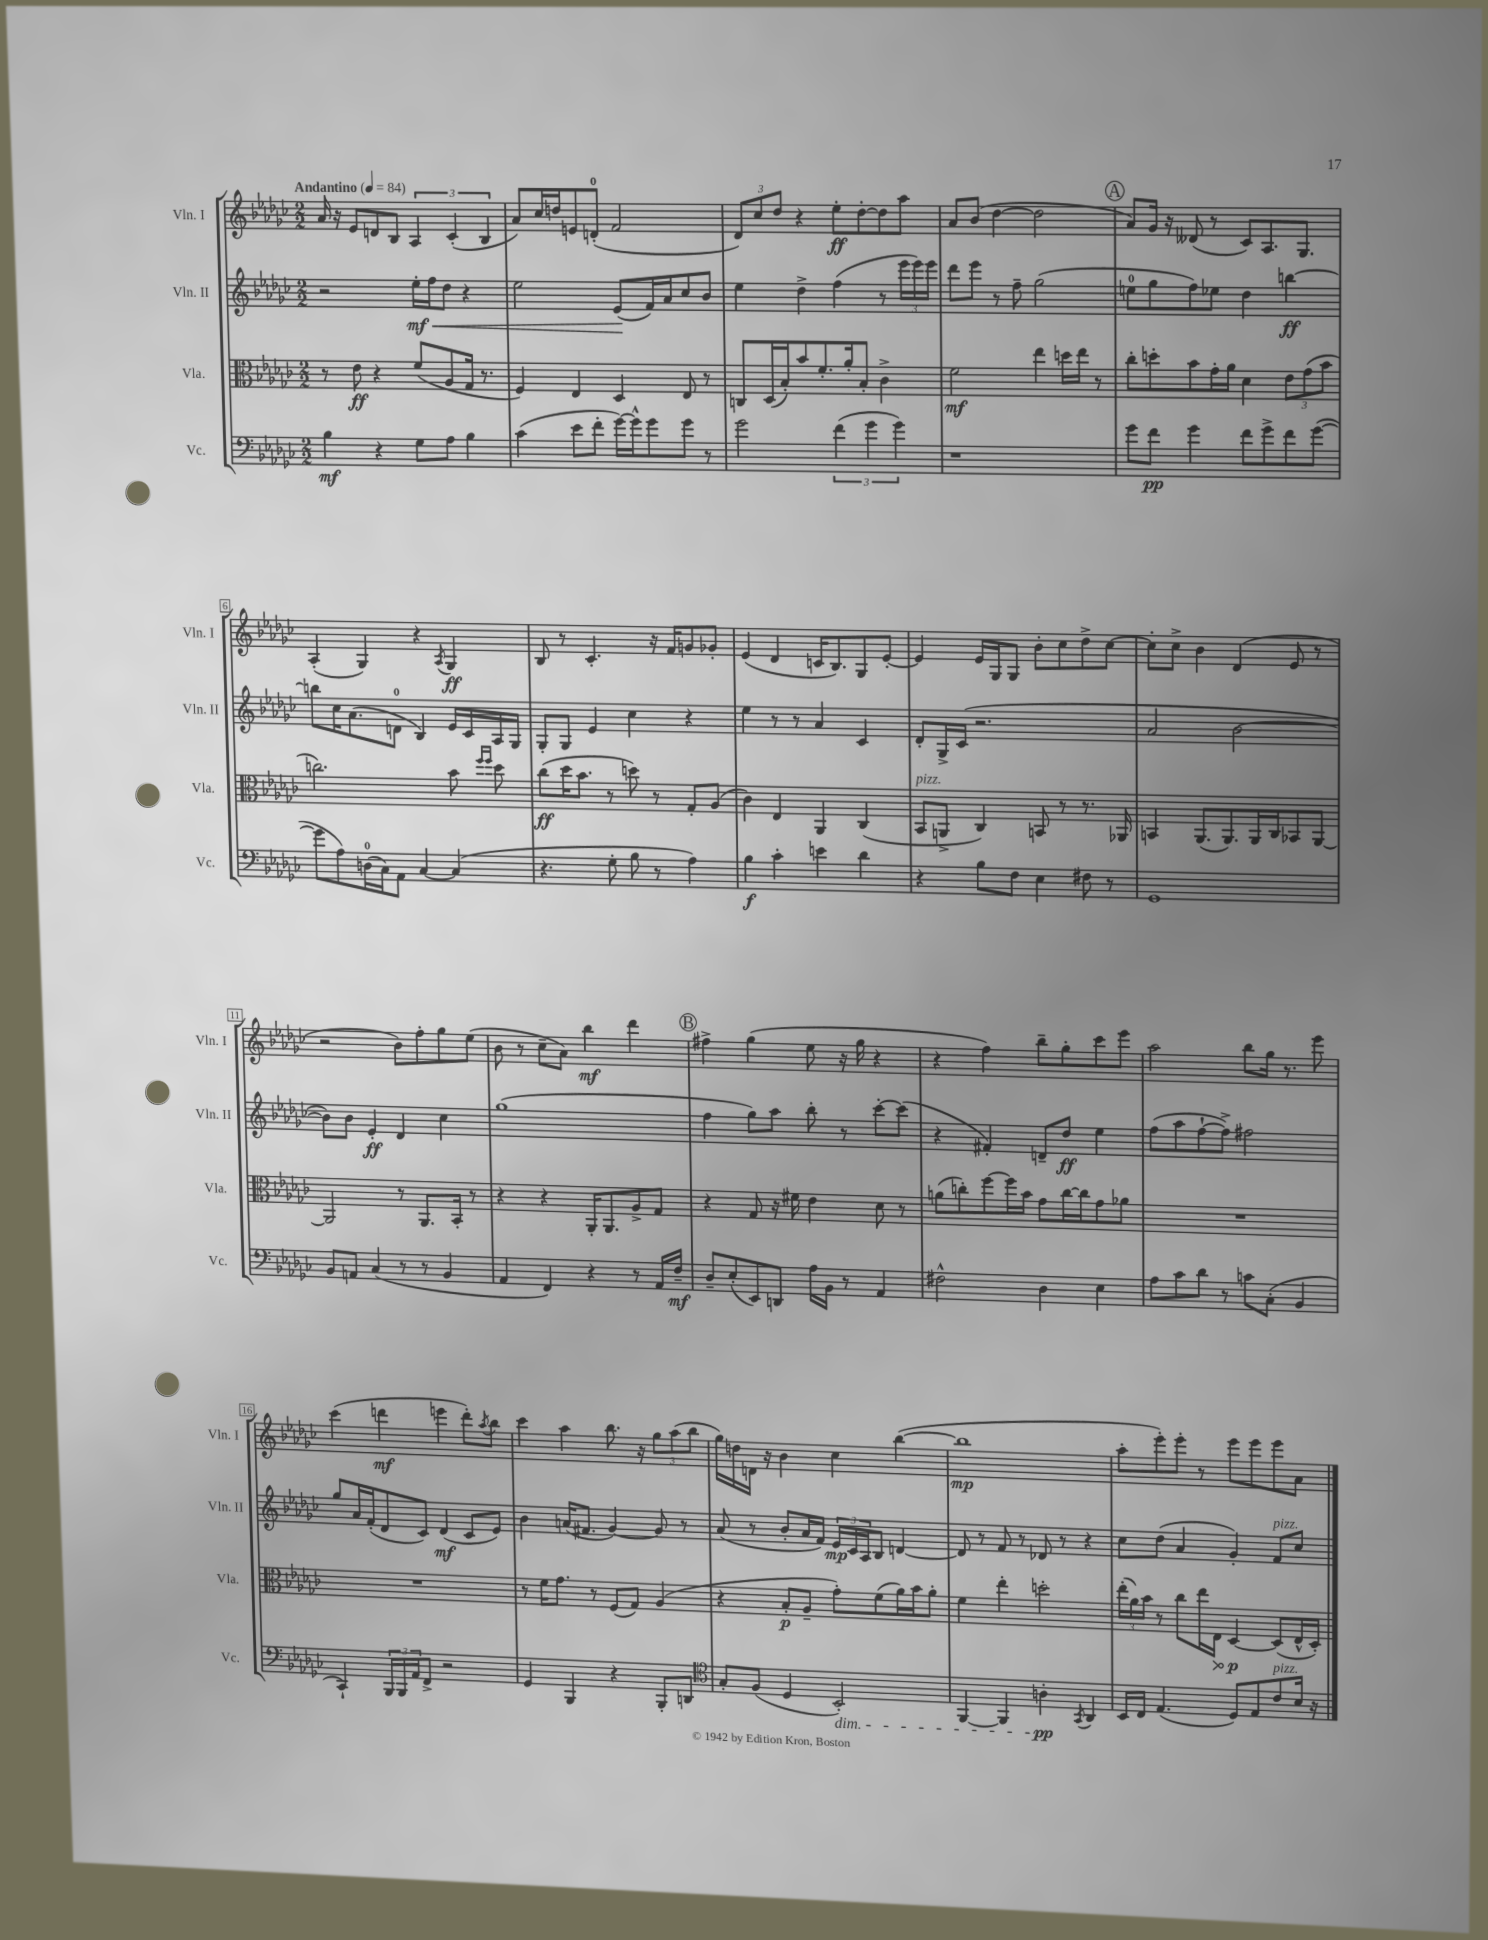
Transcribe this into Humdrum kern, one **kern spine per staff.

**kern	**dynam	**kern	**dynam	**kern	**dynam	**kern	**dynam
*part4	*part4	*part3	*part3	*part2	*part2	*part1	*part1
*staff4	*staff4	*staff3	*staff3	*staff2	*staff2	*staff1	*staff1
*I"Vc.	*	*I"Vla.	*	*I"Vln. II	*	*I"Vln. I	*
*I'Vc.	*	*I'Vla.	*	*I'Vln. II	*	*I'Vln. I	*
*clefF4	*	*clefC3	*	*clefG2	*	*clefG2	*
*k[b-e-a-d-g-c-]	*	*k[b-e-a-d-g-c-]	*	*k[b-e-a-d-g-c-]	*	*k[b-e-a-d-g-c-]	*
*M2/2	*	*M2/2	*	*M2/2	*	*M2/2	*
*MM84	*	*MM84	*	*MM84	*	*MM84	*
=1	=1	=1	=1	=1	=1	=1	=1
!	!	!	!	!	!	!LO:TX:a:B:t=Andantino	!
4B-\	mf	8r	.	2r	.	16a-/	.
.	.	.	.	.	.	16r	.
.	.	8e-\	ff	.	.	8e-/L	.
4r	.	4r	.	.	.	8dn/	.
.	.	.	.	.	.	8B-/J	.
!	!	!	!	!	!LO:HP:b	!	!
8G-\L	.	(8f/L	.	16ee-'\LL	< mf	6A-/	.
.	.	.	.	16ff\J	.	.	.
8A-\J	.	8A-/	.	8dd-\J	.	.	.
.	.	.	.	.	.	(6c-'/	.
4B-\	.	16G-/Jk	.	4r	.	.	.
.	.	8.r	.	.	.	.	.
.	.	.	.	.	.	6B-/	.
=2	=2	=2	=2	=2	=2	=2	=2
(4c-\	.	4F/)	.	2ee-\	.	8a-/L)	.
.	.	.	.	.	.	16cc-/L	.
.	.	.	.	.	.	16ddn/J	.
8e-\L	.	4E-/	.	.	.	8en/	.
8f'\J	.	.	.	.	.	(8dn'/J	.
[16g-\LL)	.	4D-/	.	(8e-/L	.	2f/	.
16g-^^\J]	.	.	.	.	.	.	.
8g-\	.	.	.	16f/L)	[	.	.
.	.	.	.	16a-/J	.	.	.
8g-\J	.	8E-/	.	8cc-/	.	.	.
8r	.	8r	.	8b-/J	.	.	.
=3	=3	=3	=3	=3	=3	=3	=3
2g-\	.	8Cn/L	.	4ee-\	.	12d-/L)	.
.	.	.	.	.	.	12cc-/	.
.	.	(16D-/L	.	.	.	.	.
.	.	.	.	.	.	12dd-/J	.
.	.	16B-'/J)	.	.	.	.	.
.	.	8b-/	.	4dd-^\	.	4r	.
.	.	8.f'/	.	.	.	.	.
(6f\	.	.	.	(4ff\	.	8ee-'\L	ff
.	.	16a-'/k	.	.	.	.	.
.	.	8B-'/J	.	.	.	[8dd-'\	.
6g-\	.	.	.	.	.	.	.
.	.	4c-^\	.	8r	.	8dd-\]	.
6g-\)	.	.	.	.	.	.	.
.	.	.	.	24eee-\LL	.	8aa-\J	.
.	.	.	.	24eee-\)	.	.	.
.	.	.	.	24eee-\JJ	.	.	.
=4	=4	=4	=4	=4	=4	=4	=4
1r	.	2f\	mf	8ddd-\L	.	8a-/L	.
.	.	.	.	8eee-\J	.	(8b-/J	.
.	.	.	.	8r	.	[4dd-\	.
.	.	.	.	8ff~\	.	.	.
.	.	4ee-\	.	(2gg-\	.	2dd-\]	.
.	.	16ddn\LL	.	.	.	.	.
.	.	16ee-\JJ	.	.	.	.	.
.	.	8r	.	.	.	.	.
!!LO:REH:place=s1:t=A
=5	=5	=5	=5	=5	=5	=5	=5
8g-\L	.	8cc-'\L	.	8een\L	.	8a-/L)	.
8f\J	pp	8ddn'\	.	8gg-\	.	16g-/Jk	.
.	.	.	.	.	.	16r	.
4g-\	.	8b-\	.	8ff\)	.	(8d--X/	.
.	.	16g-'\L	.	8ee-X\J	.	8r	.
.	.	16a-\JJ	.	.	.	.	.
8f\L	.	4d-\	.	4dd-\	.	8c-/L)	.
8g-^\	.	.	.	.	.	8.A-/	.
8f\	.	12e-\L	.	[4bbn\	ff	.	.
.	.	.	.	.	.	8.G-/J	.
.	.	(12g-\	.	.	.	.	.
([8g-\J	.	.	.	.	.	.	.
.	.	12b-\J	.	.	.	.	.
!!LO:LB:g=z
=6	=6	=6	=6	=6	=6	=6	=6
8g-\L]	.	2.ccn\)	.	8bbn\L]	.	(4A-'/	.
8A-\)	.	.	.	16cc-\K	.	.	.
.	.	.	.	(8.a-\	.	.	.
(16Dn\L	.	.	.	.	.	4G-/)	.
16C-\J)	.	.	.	.	.	.	.
8AA-\J	.	.	.	8dn\J	.	.	.
[4C-/	.	.	.	4B-/)	.	4r	.
.	.	.	.	.	.	8qA-/	.
(4C-/]	.	8b-\	.	16e-/LL	.	4G-/	ff
.	.	.	.	16c-/	.	.	.
.	.	16qqff/LL	.	.	.	.	.
.	.	16qqff/JJ	.	.	.	.	.
.	.	8dd-\	.	16A-/	.	.	.
.	.	.	.	16G-/JJ	.	.	.
=7	=7	=7	=7	=7	=7	=7	=7
4.r	.	(8cc-\L	ff	8G-'/L	.	8B-/	.
.	.	16dd-\K	.	8G-/J	.	8r	.
.	.	8.b-\J	.	.	.	.	.
.	.	.	.	4e-/	.	4.c-'/	.
8G-'\	.	8r	.	.	.	.	.
8B-\	.	8ddn\)	.	4cc-\	.	.	.
8r	.	8r	.	.	.	16r	.
.	.	.	.	.	.	16f/KL	.
4A-\)	.	8G-'/L	.	4r	.	8gn/	.
.	.	(8A-/J	.	.	.	8g-X'/J	.
=8	=8	=8	=8	=8	=8	=8	=8
4B-\	f	4c-\)	.	4ee-\	.	(4e-/	.
4c-'\	.	4E-/	.	8r	.	4d-/	.
.	.	.	.	8r	.	.	.
4en\	.	4AA-/	.	4a-/	.	16cn/KL	.
.	.	.	.	.	.	8.B-/)	.
4d-\	.	(4C-/	.	4c-/	.	8G-/	.
.	.	.	.	.	.	[8e-'/J	.
=9	=9	=9	=9	=9	=9	=9	=9
!	!	!LO:TX:a:i:t=pizz.	!	!	!	!	!
4r	.	8BB-/L	.	8d-'/L	.	4e-/]	.
.	.	8AAn^/J	.	16G-^/L	.	.	.
.	.	.	.	(16c-/JJ	.	.	.
8B-\L	.	4C-/)	.	2.r	.	16e-/LL	.
.	.	.	.	.	.	16G-/J	.
8F\J	.	.	.	.	.	8G-/J	.
4E-\	.	8BBn/	.	.	.	8b-'\L	.
.	.	8r	.	.	.	8cc-\	.
8F#X\	.	8.r	.	.	.	8dd-^\	.
8r	.	.	.	.	.	[8cc-\J	.
.	.	16AA-X/	.	.	.	.	.
=10	=10	=10	=10	=10	=10	=10	=10
1GG-	.	4BBn/	.	2a-/	.	8cc-'\L]	.
.	.	.	.	.	.	8cc-^\J	.
.	.	(8.AA-/L	.	.	.	4b-\	.
.	.	8.AA-/)	.	.	.	.	.
.	.	.	.	[2b-\	.	(4d-/	.
.	.	16AA-/L	.	.	.	.	.
.	.	16C-/J	.	.	.	.	.
.	.	8BB-X/	.	.	.	8e-/	.
.	.	[8AA-/J	.	.	.	8r	.
!!LO:LB:g=z
=11	=11	=11	=11	=11	=11	=11	=11
8BB-/L	.	2AA-/]	.	8b-\L])	.	2r	.
8AAn/J	.	.	.	8b-\J	.	.	.
(4C-/	.	.	.	4e-'/	ff	.	.
8r	.	8r	.	4d-/	.	8b-\L)	.
8r	.	8.AA-/L	.	.	.	8ff'\	.
4BB-/	.	.	.	4cc-\	.	8gg-\	.
.	.	16BB-'/Jk	.	.	.	.	.
.	.	8r	.	.	.	(8ee-\J	.
=12	=12	=12	=12	=12	=12	=12	=12
4AA-/	.	4r	.	(1gg-	.	8b-\	.
.	.	.	.	.	.	8r	.
4FF/)	.	4r	.	.	.	8cc-~\L	.
.	.	.	.	.	.	8a-\J)	.
4r	.	16AA-'/KL	.	.	.	4bb-\	mf
.	.	8.AA-/	.	.	.	.	.
8r	.	8A-^/	.	.	.	4ddd-\	.
16AA-/LL	.	8G-/J	.	.	.	.	.
16F~/JJ	mf	.	.	.	.	.	.
!!LO:REH:place=s1:t=B
=13	=13	=13	=13	=13	=13	=13	=13
8D-~/L	.	4r	.	4ff\	.	4ff#X^\	.
(8E-'/	.	.	.	.	.	.	.
8EE-/)	.	8G-/	.	8gg-\L)	.	(4gg-\	.
8DDn/J	.	16r	.	8aa-\J	.	.	.
.	.	16f#X\	.	.	.	.	.
16A-\LL	.	4e-\	.	8bb-'\	.	8ee-\	.
16BB-\JJ	.	.	.	.	.	.	.
8r	.	.	.	8r	.	16r	.
.	.	.	.	.	.	16gg-\	.
4AA-/	.	8d-\	.	[8ccc-'\L	.	4r	.
.	.	8r	.	(8ccc-\J]	.	.	.
=14	=14	=14	=14	=14	=14	=14	=14
2F#X^^\	.	(8an\L	.	4r	.	4r	.
.	.	8ccn'\)	.	.	.	.	.
.	.	[8ff\	.	4f#X'/)	.	4ff\)	.
.	.	16ff\L]	.	.	.	.	.
.	.	16b-\JJ	.	.	.	.	.
4D-\	.	8g-\L	.	8dn~/L	.	8bb-~\L	.
.	.	[16cc\L	.	8dd-/J	ff	8gg-'\	.
.	.	16cc\J]	.	.	.	.	.
4E-\	.	8g-\	.	4ee-\	.	8ccc-\	.
.	.	8a-X\J	.	.	.	8eee-\J	.
=15	=15	=15	=15	=15	=15	=15	=15
8A-\L	.	1r	.	(8ff\L	.	2aa-\	.
8c-\	.	.	.	8aa-\	.	.	.
8d-\J	.	.	.	[8ff`\	.	.	.
8r	.	.	.	8ff^\J])	.	.	.
8cn\L	.	.	.	2ff#X\	.	8bb-\L	.
(8C-'\J	.	.	.	.	.	16gg-\Jk	.
.	.	.	.	.	.	8.r	.
4BB-/	.	.	.	.	.	.	.
.	.	.	.	.	.	8eee-\	.
!!LO:LB:g=z
=16	=16	=16	=16	=16	=16	=16	=16
4CC-`/)	.	1r	.	8gg-/L	.	(4ccc-\	.
.	.	.	.	16a-/L	.	.	.
.	.	.	.	(16f'/J	.	.	.
24BBB-/LL	.	.	.	8d-/	.	4dddn\	mf
24BBB-/	.	.	.	.	.	.	.
24AA-/J	.	.	.	.	.	.	.
8FF^/J	.	.	.	8c-/J)	.	.	.
2r	.	.	.	(4d-/	mf	4eeen\	.
.	.	.	.	8c-/L	.	8ddd'\L)	.
.	.	.	.	.	.	8qaa-/	.
.	.	.	.	8e-/J)	.	8bb-\J	.
=17	=17	=17	=17	=17	=17	=17	=17
4GG-/	.	8r	.	4b-\	.	4ccc-\	.
.	.	16f\KL	.	.	.	.	.
.	.	8.g-\J	.	.	.	.	.
4BBB-/	.	.	.	(16an/KL	.	4aa-\	.
.	.	.	.	8.f#X/J	.	.	.
.	.	8r	.	.	.	.	.
4r	.	(8F/L	.	[4g-/)	.	8.bb-\	.
.	.	8G-/J)	.	.	.	.	.
.	.	.	.	.	.	16r	.
8BBB-'/L	.	(4A-/	.	8g-/]	.	12gg-\L	.
.	.	.	.	.	.	(12aa-\	.
8DDn/J	.	.	.	8r	.	.	.
.	.	.	.	.	.	12bb-\J	.
=18	=18	=18	=18	=18	=18	=18	=18
*clefC4	*	*	*	*	*	*	*
8G-'/L	.	4r	.	(8a-/	.	16gg-\LL)	.
.	.	.	.	.	.	16ddn\	.
(8F/J	.	.	.	8r	.	16dn\JJ	.
.	.	.	.	.	.	16r	.
4D-/	.	8B-'/L	p	8b-'/L	.	4b-\	.
.	.	8A-~/J	.	16a-/L	.	.	.
.	.	.	.	16f/JJ)	.	.	.
!LO:TX:b:i:t=dim.	!	!	!	!	!	!	!
2BB-'/)	.	8g-'\L)	.	24e-/LL	mp	4cc-\	.
.	.	.	.	24c-/	.	.	.
.	.	.	.	24A-/J	.	.	.
.	.	(8f\	.	8B-/J	.	.	.
.	.	16a-\L)	.	[4dn/	.	([4bb-\	.
.	.	16b-\J	.	.	.	.	.
.	.	8a-'\J	.	.	.	.	.
=19	=19	=19	=19	=19	=19	=19	=19
[4FF/	.	4f\	.	8d/]	.	1bb-]	mp
.	.	.	.	8r	.	.	.
4FF/]	.	4ee-'\	.	8f/	.	.	.
.	.	.	.	8r	.	.	.
4An'\	pp	2ddn'\	.	8d-X/	.	.	.
.	.	.	.	8r	.	.	.
8qGG-/	.	.	.	.	.	.	.
4AA-/	.	.	.	4r	.	.	.
=20	=20	=20	=20	=20	=20	=20	=20
16BB-/LL	.	(24ee-'\LL	.	8cc-\L	.	8aa-'\L	.
.	.	24a-\)	.	.	.	.	.
16C-/JJ	.	.	.	.	.	.	.
.	.	24b-\JJ	.	.	.	.	.
(4.E-/	.	8r	.	(8dd-\J	.	8eee-'\)	.
.	.	8cc-\L	.	4a-/	.	8eee-'\J	.
.	.	16ee-\L	.	.	.	8r	.
!	!	!	!LO:HP:b	!	!	!	!
.	.	16E-\JJ	>	.	.	.	.
8D-/L)	.	[4D-/	p	4g-'/)	.	8eee-\L	.
8E-/	.	.	.	.	.	8eee-\	.
!	!	!	!	!LO:TX:a:i:t=pizz.	!	!	!
!LO:TX:a:i:t=pizz.	!	!	!	!	!	!	!
8c-/	.	(8D-/L]	]	8f/L	.	8eee-\	.
16B-/Jk	.	16E-^^/L	.	8cc-/J	.	8a-\J	.
16r	.	16D-'/JJ)	.	.	.	.	.
==	==	==	==	==	==	==	==
*-	*-	*-	*-	*-	*-	*-	*-
